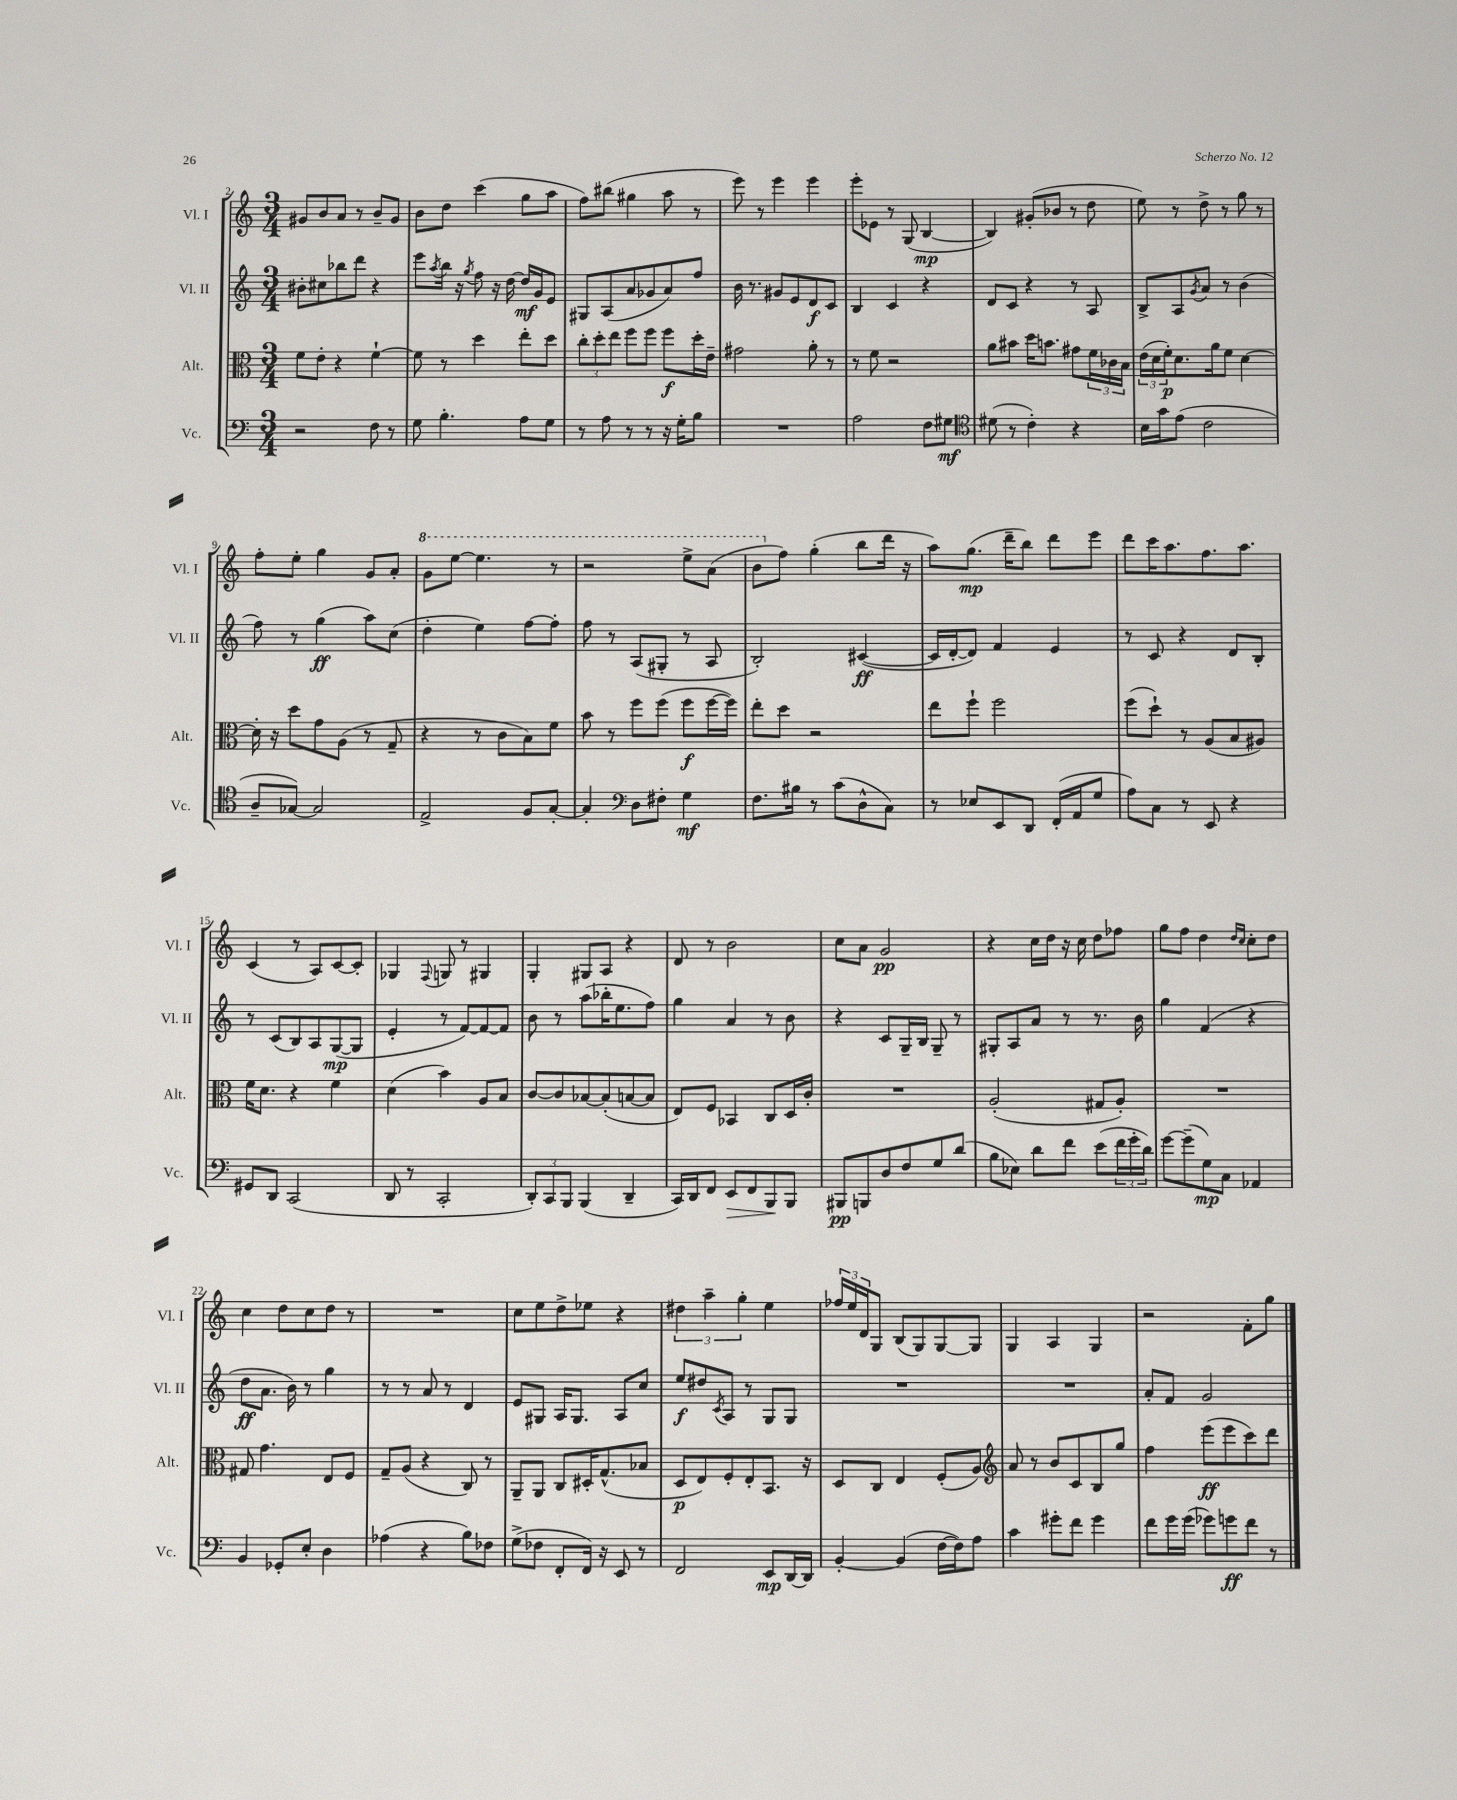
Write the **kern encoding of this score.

**kern	**dynam	**kern	**dynam	**kern	**dynam	**kern	**dynam
*part4	*part4	*part3	*part3	*part2	*part2	*part1	*part1
*staff4	*staff4	*staff3	*staff3	*staff2	*staff2	*staff1	*staff1
*I"Vc.	*	*I"Alt.	*	*I"Vl. II	*	*I"Vl. I	*
*I'Vc.	*	*I'Alt.	*	*I'Vl. II	*	*I'Vl. I	*
*clefF4	*	*clefC3	*	*clefG2	*	*clefG2	*
*k[]	*	*k[]	*	*k[]	*	*k[]	*
*M3/4	*	*M3/4	*	*M3/4	*	*M3/4	*
=2	=2	=2	=2	=2	=2	=2	=2
2r	.	8f\L	.	8b#X'\L	.	8g#X/L	.
.	.	8e'\J	.	8cc#X\	.	8b/	.
.	.	4r	.	8bb-X\	.	8a/J	.
.	.	.	.	8ddd\J	.	8r	.
8F\	.	[4f`\	.	4r	.	8b~/L	.
8r	.	.	.	.	.	8g#/J	.
=3	=3	=3	=3	=3	=3	=3	=3
8G\	.	8f\]	.	8eee\L	.	8b\L	.
.	.	.	.	8qaa/	.	.	.
4.B'\	.	8r	.	16bb\Jk	.	8dd\J	.
.	.	.	.	16r	.	.	.
.	.	.	.	8qgg/	.	.	.
.	.	4dd\	.	8ff\	.	(4ccc\	.
.	.	.	.	16r	.	.	.
.	.	.	.	[16dd\	.	.	.
8A\L	.	8ee'\L	.	16dd/LL]	mf	8gg\L	.
.	.	.	.	16g/J	.	.	.
8G\J	.	8dd\J	.	8e/J	.	8aa\J	.
=4	=4	=4	=4	=4	=4	=4	=4
8r	.	12cc'\L	.	8G#X/L	.	8ff\L)	.
.	.	12dd'\	.	.	.	.	.
8A\	.	.	.	(8A/	.	(8bb#X\J	.
.	.	12ee\J	.	.	.	.	.
8r	.	8ff\L	.	8a/	.	4gg#X\	.
8r	.	8ff\J	.	8g-X/	.	.	.
16r	.	8ff\L	f	8a/)	.	8aa\	.
16G'\KL	.	.	.	.	.	.	.
8B\J	.	16dd'\L	.	8ff/J	.	8r	.
.	.	16e~\JJ	.	.	.	.	.
=5	=5	=5	=5	=5	=5	=5	=5
2.r	.	2g#X\	.	16b\	.	8eee\)	.
.	.	.	.	8.r	.	.	.
.	.	.	.	.	.	8r	.
.	.	.	.	8g#X/L	.	4eee\	.
.	.	.	.	8e/	.	.	.
.	.	8a'\	.	8d/	f	4eee\	.
.	.	8r	.	8c/J	.	.	.
=6	=6	=6	=6	=6	=6	=6	=6
2A\	.	8r	.	4B/	.	8eee'\L	.
.	.	8f\	.	.	.	8e-X\J	.
.	.	2r	.	4c/	.	8r	.
.	.	.	.	.	.	(8G/	.
8F\L	.	.	.	4r	.	[4B/	mp
8G#X\J	mf	.	.	.	.	.	.
=7	=7	=7	=7	=7	=7	=7	=7
*clefC4	*	*	*	*	*	*	*
(8d#X\	.	8a\L	.	8d/L	.	4B/])	.
8r	.	8b#X\J	.	8c/J	.	.	.
4c'\)	.	16dd\KL	.	4r	.	(8g#X'/L	.
.	.	8.bn\J	.	.	.	.	.
.	.	.	.	.	.	8b-X/J	.
4r	.	8g#X\L	.	8r	.	8r	.
.	.	24f\L	.	8A/	.	8dd\	.
.	.	24c-X\	.	.	.	.	.
.	.	24B\JJ	.	.	.	.	.
=8	=8	=8	=8	=8	=8	=8	=8
16B\LL	.	(24e\LL	.	8B^/L	.	8ee\)	.
.	.	24d\	.	.	.	.	.
16g\J	.	.	.	.	.	.	.
.	.	24f'\J)	p	.	.	.	.
(8e\J	.	8.d\	.	8A/	.	8r	.
.	.	.	.	8qg/	.	.	.
2c\	.	.	.	8a/J	.	8dd^\	.
.	.	16a\k	.	.	.	.	.
.	.	8f\J	.	8r	.	8r	.
.	.	[4d\	.	(4b\	.	8gg\	.
.	.	.	.	.	.	8r	.
!!LO:LB:g=z
=9	=9	=9	=9	=9	=9	=9	=9
8A~/L	.	16d'\]	.	8ff\)	.	8ff'\L	.
.	.	16r	.	.	.	.	.
[8G-X/J)	.	8dd\L	.	8r	.	8ee'\J	.
2G-/]	.	8g\	.	(4gg\	ff	4gg\	.
.	.	(8A\J	.	.	.	.	.
.	.	8r	.	8aa\L)	.	8g/L	.
.	.	8G~/	.	(8cc\J	.	8a'/J	.
=10	=10	=10	=10	=10	=10	=10	=10
*	*	*	*	*	*	*8va	*
2E^/	.	4r	.	4dd'\	.	8gg\L	.
.	.	.	.	.	.	[8eee\J	.
.	.	8r	.	4ee\)	.	4.eee\]	.
.	.	8c\L	.	.	.	.	.
8F/L	.	8B\)	.	[8ff\L	.	.	.
[8G'/J	.	8f\J	.	8ff'\J]	.	8r	.
=11	=11	=11	=11	=11	=11	=11	=11
4G'/]	.	8b\	.	8ff\	.	2r	.
.	.	8r	.	8r	.	.	.
*clefF4	*	*	*	*	*	*	*
8D\L	.	8ff\L	.	(8A/L	.	.	.
8F#X'\J	.	(8ff\J	.	8G#X'/J	.	.	.
4G\	mf	8ff\L	f	8r	.	8eee^\L	.
.	.	[16ff\L	.	8A/	.	(8aa\J	.
.	.	16ff\JJ])	.	.	.	.	.
=12	=12	=12	=12	=12	=12	=12	=12
8.F\L	.	8ee'\L	.	2B'/)	.	8bb\L	.
*	*	*	*	*	*	*X8va	*
.	.	8dd\J	.	.	.	8ff\J)	.
16B#X\Jk	.	.	.	.	.	.	.
8r	.	2r	.	.	.	(4gg'\	.
(8c\L	.	.	.	.	.	.	.
8D^^\	.	.	.	([4c#X/	ff	8bb\L	.
8C\J)	.	.	.	.	.	16ddd\Jk	.
.	.	.	.	.	.	16r	.
=13	=13	=13	=13	=13	=13	=13	=13
8r	.	8ee\L	.	16c#/LL]	.	8aa\L)	.
.	.	.	.	[16d'/J	.	.	.
8E-X/L	.	8ff`\J	.	8d/J])	.	(8.gg\J	mp
8EE/	.	2ff\	.	4f/	.	.	.
.	.	.	.	.	.	16ddd~\KL	.
8DD/J	.	.	.	.	.	8bb\J)	.
(16FF'/LL	.	.	.	4e/	.	8ddd\L	.
16AA/J	.	.	.	.	.	.	.
8G/J	.	.	.	.	.	8eee\J	.
=14	=14	=14	=14	=14	=14	=14	=14
8A\L)	.	(8ff\L	.	8r	.	8ddd\L	.
8C\J	.	8dd`\J)	.	8c/	.	16ccc\K	.
.	.	.	.	.	.	8.aa\	.
8r	.	8r	.	4r	.	.	.
8EE/	.	(8A/L	.	.	.	8.ff\	.
4r	.	8B/	.	8d/L	.	.	.
.	.	.	.	.	.	8.aa\J	.
.	.	8A#X/J)	.	8B'/J	.	.	.
!!LO:LB:g=z
=15	=15	=15	=15	=15	=15	=15	=15
8GG#X/L	.	16f\KL	.	8r	.	(4c/	.
.	.	8.d\J	.	.	.	.	.
8DD/J	.	.	.	(8c/L	.	.	.
(2CC/	.	4r	.	8B/)	.	8r	.
.	.	.	.	8A/	.	8A/L)	.
.	.	4f\	.	([8G/	mp	[8c/	.
.	.	.	.	8G/J]	.	8c'/J]	.
=16	=16	=16	=16	=16	=16	=16	=16
8DD/	.	(4d\	.	4e'/	.	4G-X/	.
8r	.	.	.	.	.	.	.
.	.	.	.	.	.	8qqF/	.
2CC'/	.	4b\)	.	8r	.	8Gn/	.
.	.	.	.	[8f/L)	.	8r	.
.	.	8A/L	.	8f/_	.	4G#X/	.
.	.	8B/J	.	8f/J]	.	.	.
=17	=17	=17	=17	=17	=17	=17	=17
12DD'/L)	.	[8c/L	.	8b\	.	4G'/	.
12CC/	.	.	.	.	.	.	.
.	.	8c/]	.	8r	.	.	.
12BBB/J	.	.	.	.	.	.	.
(4BBB/	.	[8B-X/	.	(8aa\L	.	8G#X/L	.
.	.	(8B-'/]	.	16bb-X'\K	.	8A/J	.
.	.	.	.	8.ee\	.	.	.
4DD~/	.	[8Bn/	.	.	.	4r	.
.	.	8B/J]	.	8ff\J)	.	.	.
=18	=18	=18	=18	=18	=18	=18	=18
16CC/LL)	.	8E/L)	.	4gg\	.	8d/	.
16DD/J	.	.	.	.	.	.	.
8FF/J	.	8F/J	.	.	.	8r	.
!	!LO:HP:b	!	!	!	!	!	!
8EE/L	>	4BB-X/	.	4a/	.	2b\	.
8FF/	.	.	.	.	.	.	.
8BBB/	.	8C/L	.	8r	.	.	.
8BBB/J	]	16D/L	.	8b\	.	.	.
.	.	16c'/JJ	.	.	.	.	.
=19	=19	=19	=19	=19	=19	=19	=19
8BBB#X/L	pp	2.r	.	4r	.	8cc\L	.
8BBBn/	.	.	.	.	.	8a\J	.
8D/	.	.	.	8c/L	.	2g/	pp
8F/	.	.	.	16G~/L	.	.	.
.	.	.	.	16B/JJ	.	.	.
8G/	.	.	.	8G~/	.	.	.
(8d/J	.	.	.	8r	.	.	.
=20	=20	=20	=20	=20	=20	=20	=20
8B\L	.	(2A'/	.	8G#X'/L	.	4r	.
8E-X\J)	.	.	.	8A/	.	.	.
8d\L	.	.	.	8a/J	.	16cc\LL	.
.	.	.	.	.	.	16dd\JJ	.
8f\J	.	.	.	8r	.	16r	.
.	.	.	.	.	.	16cc\	.
(8e\L	.	8G#X/L	.	8.r	.	8dd\L	.
24f\L	.	8A'/J)	.	.	.	8ff-X\J	.
24g'\	.	.	.	.	.	.	.
.	.	.	.	16b\	.	.	.
24d\JJ)	.	.	.	.	.	.	.
=21	=21	=21	=21	=21	=21	=21	=21
[8g\L	.	2.r	.	4gg\	.	8gg\L	.
(8g~\]	.	.	.	.	.	8ff\J	.
8G\)	mp	.	.	(4f/	.	4dd\	.
8C\J	.	.	.	.	.	.	.
.	.	.	.	.	.	16qqdd/LL	.
.	.	.	.	.	.	16qqcc/JJ	.
4AA-X/	.	.	.	4r	.	8cc'\L	.
.	.	.	.	.	.	8dd\J	.
!!LO:LB:g=z
=22	=22	=22	=22	=22	=22	=22	=22
4BB/	.	8G#X/	.	8dd\L	ff	4cc\	.
.	.	4.g\	.	8.a\J	.	.	.
8GG-X'/L	.	.	.	.	.	8dd\L	.
.	.	.	.	16b\)	.	.	.
8E'/J	.	.	.	8r	.	8cc\	.
4D\	.	8E/L	.	4gg\	.	8dd\J	.
.	.	8F/J	.	.	.	8r	.
=23	=23	=23	=23	=23	=23	=23	=23
(4A-X\	.	8G~/L	.	8r	.	2.r	.
.	.	(8A/J	.	8r	.	.	.
4r	.	4r	.	8a/	.	.	.
.	.	.	.	8r	.	.	.
8B\L)	.	8C/)	.	4d/	.	.	.
8F-X\J	.	8r	.	.	.	.	.
=24	=24	=24	=24	=24	=24	=24	=24
(8G^\L	.	8AA~/L	.	8e/L	.	8cc\L	.
8F-X\J	.	8AA/J	.	8G#X/J	.	8ee\	.
8FF'/L	.	8C/L	.	16A/KL	.	8dd^\	.
.	.	.	.	8.G#/J	.	.	.
16FF/Jk)	.	16D#X'/K	.	.	.	8ee-X\J	.
16r	.	(8.G^^/	.	.	.	.	.
8EE/	.	.	.	8A/L	.	4r	.
8r	.	8B-X/J	.	8cc/J	.	.	.
=25	=25	=25	=25	=25	=25	=25	=25
2FF/	.	8D/L	p	8ee/L	f	6dd#X\	.
.	.	8E/)	.	8dd#X/	.	.	.
.	.	.	.	.	.	6aa~\	.
.	.	.	.	8qc/	.	.	.
.	.	8F'/	.	8A/J	.	.	.
.	.	.	.	.	.	6gg'\	.
.	.	8E'/	.	8r	.	.	.
8EE/L	mp	8.BB/J	.	8G/L	.	4ee\	.
[16DD/L	.	.	.	8G/J	.	.	.
16DD/JJ]	.	16r	.	.	.	.	.
=26	=26	=26	=26	=26	=26	=26	=26
[4BB'/	.	8D/L	.	2.r	.	24ff-X/LL	.
.	.	.	.	.	.	24ee/	.
.	.	.	.	.	.	24d/J	.
.	.	8C/J	.	.	.	8G/J	.
(4BB/]	.	4E/	.	.	.	(8B/L	.
.	.	.	.	.	.	8G/)	.
[16F\LL	.	(8F'/L	.	.	.	[8G/	.
16F\J])	.	.	.	.	.	.	.
8A\J	.	8A/J)	.	.	.	8G/J]	.
=27	=27	=27	=27	=27	=27	=27	=27
*	*	*clefG2	*	*	*	*	*
4c\	.	8a/	.	2.r	.	4G/	.
.	.	8r	.	.	.	.	.
8g#X'\L	.	8b/L	.	.	.	4A/	.
8f\J	.	8c/	.	.	.	.	.
4g#\	.	8B/	.	.	.	4G/	.
.	.	8gg/J	.	.	.	.	.
=28	=28	=28	=28	=28	=28	=28	=28
8f\L	.	4ff\	.	8a'/L	.	2r	.
16g\L	.	.	.	8f/J	.	.	.
(16g\JJ	.	.	.	.	.	.	.
8g-X\L)	.	(8eee\L	ff	2g/	.	.	.
8gn\	ff	8eee\	.	.	.	.	.
8f\J	.	8ccc\)	.	.	.	8f'\L	.
8r	.	8ddd\J	.	.	.	8gg\J	.
==	==	==	==	==	==	==	==
*-	*-	*-	*-	*-	*-	*-	*-
